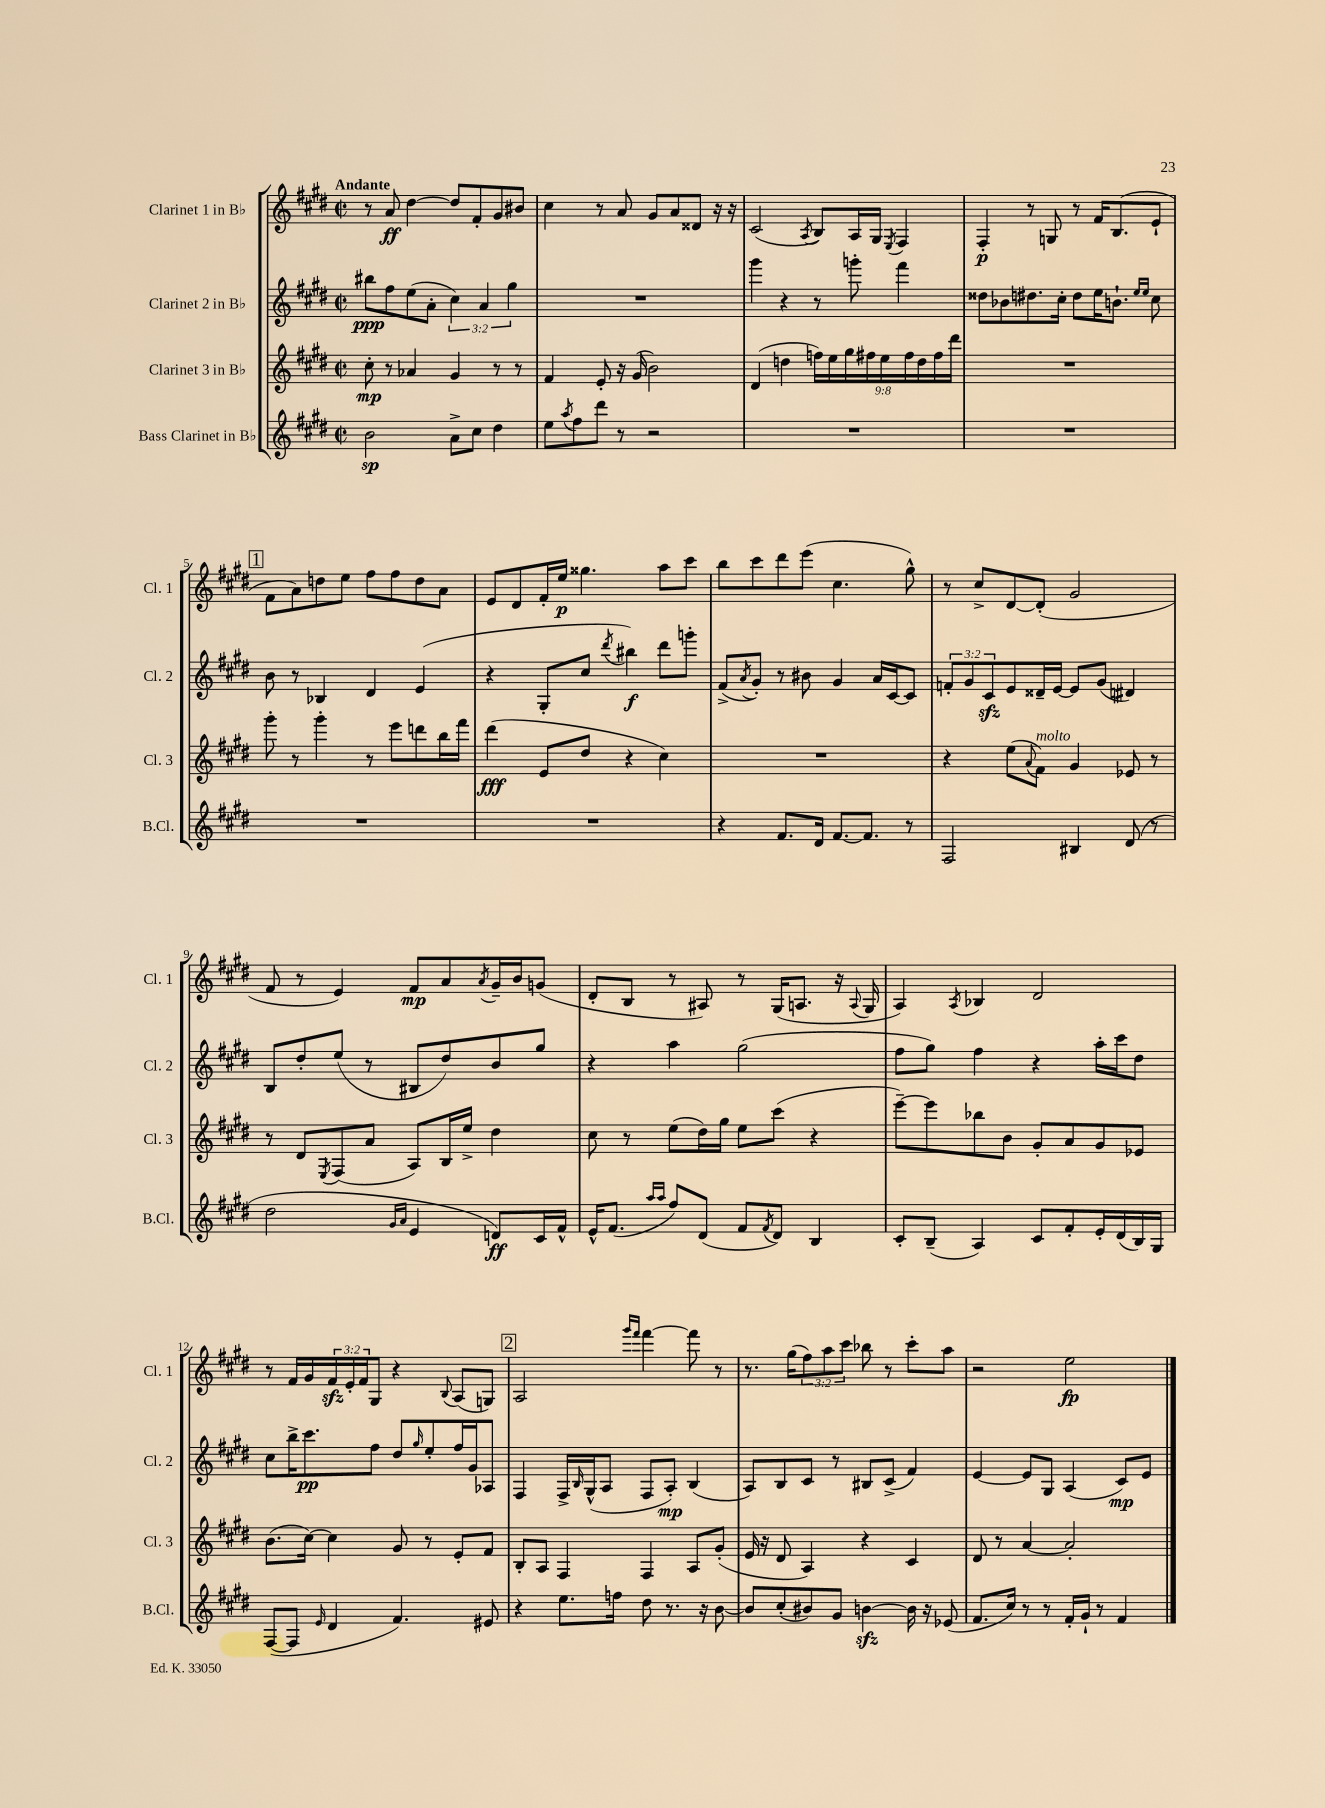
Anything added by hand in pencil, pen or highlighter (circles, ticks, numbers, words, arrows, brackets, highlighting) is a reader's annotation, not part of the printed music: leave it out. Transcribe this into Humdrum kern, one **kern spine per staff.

**kern	**dynam	**kern	**dynam	**kern	**dynam	**kern	**dynam
*part4	*part4	*part3	*part3	*part2	*part2	*part1	*part1
*staff4	*staff4	*staff3	*staff3	*staff2	*staff2	*staff1	*staff1
*I"Bass Clarinet in B♭	*	*I"Clarinet 3 in B♭	*	*I"Clarinet 2 in B♭	*	*I"Clarinet 1 in B♭	*
*I'B.Cl.	*	*I'Cl. 3	*	*I'Cl. 2	*	*I'Cl. 1	*
*clefG2	*	*clefG2	*	*clefG2	*	*clefG2	*
*k[f#c#g#d#]	*	*k[f#c#g#d#]	*	*k[f#c#g#d#]	*	*k[f#c#g#d#]	*
*M2/2	*	*M2/2	*	*M2/2	*	*M2/2	*
*met(c|)	*	*met(c|)	*	*met(c|)	*	*met(c|)	*
=1	=1	=1	=1	=1	=1	=1	=1
!	!	!	!	!	!	!LO:TX:a:B:t=Andante	!
2b\	sp	8cc#'\	mp	8bb#X\L	ppp	8r	.
.	.	8r	.	8ff#\	.	8a/	ff
.	.	4a-X/	.	(8ee\	.	[4dd#\	.
.	.	.	.	8a'\J	.	.	.
8a^\L	.	4g#/	.	6cc#\)	.	8dd#/L]	.
8cc#\J	.	.	.	.	.	8f#'/	.
.	.	.	.	6a/	.	.	.
4dd#\	.	8r	.	.	.	8g#/	.
.	.	.	.	6gg#\	.	.	.
.	.	8r	.	.	.	8b#X/J	.
=2	=2	=2	=2	=2	=2	=2	=2
8ee\L	.	4f#/	.	1r	.	4cc#\	.
8qaa/	.	.	.	.	.	.	.
8ff#\	.	.	.	.	.	.	.
8ddd#\J	.	8e'/	.	.	.	8r	.
8r	.	16r	.	.	.	8a/	.
.	.	(16g#/	.	.	.	.	.
2r	.	2b\)	.	.	.	8g#/L	.
.	.	.	.	.	.	8a/	.
.	.	.	.	.	.	8d##X/J	.
.	.	.	.	.	.	16r	.
.	.	.	.	.	.	16r	.
=3	=3	=3	=3	=3	=3	=3	=3
1r	.	(4d#/	.	4ggg#\	.	(2c#/	.
.	.	4ddn\	.	4r	.	.	.
.	.	.	.	.	.	8qA/	.
.	.	18ffn\LL)	.	8r	.	8B/L)	.
.	.	18ee\	.	.	.	.	.
.	.	18gg#\	.	.	.	.	.
.	.	.	.	8gggn'\	.	16A/L	.
.	.	18ff#X\	.	.	.	.	.
.	.	.	.	.	.	16G#/JJ	.
.	.	18ee\	.	.	.	.	.
.	.	.	.	.	.	8qE/	.
.	.	.	.	4fff#\	.	4F#/	.
.	.	18ff#\	.	.	.	.	.
.	.	18dd\	.	.	.	.	.
.	.	18ff#\	.	.	.	.	.
.	.	18ddd#\JJ	.	.	.	.	.
=4	=4	=4	=4	=4	=4	=4	=4
1r	.	1r	.	8dd##X\L	.	4F#'/	p
.	.	.	.	8b-X\	.	.	.
.	.	.	.	8.dd#X\	.	8r	.
.	.	.	.	.	.	8Gn/	.
.	.	.	.	16cc#'\Jk	.	.	.
.	.	.	.	8dd#\L	.	8r	.
.	.	.	.	16ee\K	.	16f#/KL	.
.	.	.	.	8.bn`\J	.	(8.B/	.
.	.	.	.	16qqee/LL	.	.	.
.	.	.	.	16qqee/JJ	.	.	.
.	.	.	.	8cc#\	.	8e`/J	.
!!LO:LB:g=z
!!LO:REH:place=s1:t=1
=5	=5	=5	=5	=5	=5	=5	=5
1r	.	8ggg#'\	.	8b\	.	8f#\L	.
.	.	8r	.	8r	.	8a\)	.
.	.	4ggg#'\	.	4B-X/	.	8ddn\	.
.	.	.	.	.	.	8ee\J	.
.	.	8r	.	4d#/	.	8ff#\L	.
.	.	8eee\L	.	.	.	8ff#\	.
.	.	8dddn\	.	(4e/	.	8dd\	.
.	.	16bb\L	.	.	.	8a\J	.
.	.	16fff#\JJ	.	.	.	.	.
=6	=6	=6	=6	=6	=6	=6	=6
1r	.	(4ddd#\	fff	4r	.	8e/L	.
.	.	.	.	.	.	8d#/	.
.	.	8e/L	.	8G#'/L	.	16f#'/L	.
.	.	.	.	.	.	16ee/JJ	p
.	.	8dd#/J	.	8cc#/J	.	4.gg##X\	.
.	.	.	.	8qddd#/	.	.	.
.	.	4r	.	4bb#X\)	f	.	.
.	.	4cc#\)	.	8ddd#\L	.	8aa\L	.
.	.	.	.	8gggn'\J	.	8ccc#\J	.
=7	=7	=7	=7	=7	=7	=7	=7
4r	.	1r	.	(8f#^/L	.	8bb\L	.
.	.	.	.	8qa/	.	.	.
.	.	.	.	8g#'/J)	.	8ccc#\	.
8.f#/L	.	.	.	8r	.	8ddd#\	.
.	.	.	.	8b#X\	.	(8eee\J	.
16d#/Jk	.	.	.	.	.	.	.
[8.f#/L	.	.	.	4g#/	.	4.cc#\	.
8.f#/J]	.	.	.	.	.	.	.
.	.	.	.	16a/LL	.	.	.
.	.	.	.	[16c#/J	.	.	.
8r	.	.	.	8c#/J]	.	8gg#^^\)	.
=8	=8	=8	=8	=8	=8	=8	=8
2F#/	.	4r	.	12fn'/L	.	8r	.
.	.	.	.	12g#/	.	.	.
.	.	.	.	.	.	8cc#^/L	.
.	.	.	.	12c#zz/	.	.	.
.	.	(8ee\L	.	8e/	.	[8d#/	.
.	.	8qqa/	.	.	.	.	.
!	!	!LO:TX:a:i:t=molto	!	!	!	!	!
.	.	8f#\J)	.	16d##X~/L	.	(8d#'/J]	.
.	.	.	.	[16e/JJ	.	.	.
4B#X/	.	4g#/	.	8e/L]	.	2g#/	.
.	.	.	.	(8g#/J	.	.	.
(8d#/	.	8e-X/	.	4d#X/)	.	.	.
8r	.	8r	.	.	.	.	.
!!LO:LB:g=z
=9	=9	=9	=9	=9	=9	=9	=9
2dd#\	.	8r	.	8B/L	.	8f#/	.
.	.	8d#/L	.	8dd#'/	.	8r	.
.	.	8qE/	.	.	.	.	.
.	.	(8F#/	.	(8ee/J	.	4e/)	.
.	.	8a/J	.	8r	.	.	.
16qqg#/LL	.	.	.	.	.	.	.
16qqa/JJ	.	.	.	.	.	.	.
4e/	.	8A/L)	.	8B#X/L	.	8f#/L	mp
.	.	16B/L	.	8dd#/)	.	8a/	.
.	.	16ee^/JJ	.	.	.	.	.
.	.	.	.	.	.	8qa/	.
8dn/L)	ff	4dd#\	.	8b/	.	16g#~/L	.
.	.	.	.	.	.	16b/J	.
16c#/L	.	.	.	8gg#/J	.	(8gn/J	.
16f#^^/JJ	.	.	.	.	.	.	.
=10	=10	=10	=10	=10	=10	=10	=10
16e^^/KL	.	8cc#\	.	4r	.	8d#'/L	.
(8.f#/J	.	.	.	.	.	.	.
.	.	8r	.	.	.	8B/J	.
16qqaa/LL	.	.	.	.	.	.	.
16qqaa/JJ	.	.	.	.	.	.	.
8ff#/L)	.	(8ee\L	.	4aa\	.	8r	.
(8d#/J	.	16dd#\L)	.	.	.	8A#X/)	.
.	.	16gg#\JJ	.	.	.	.	.
8f#/L	.	8ee\L	.	(2gg#\	.	8r	.
8qf#/	.	.	.	.	.	.	.
8d#/J)	.	(8ccc#\J	.	.	.	(16G#/KL	.
.	.	.	.	.	.	8.An/J	.
4B/	.	4r	.	.	.	.	.
.	.	.	.	.	.	16r	.
.	.	.	.	.	.	8qqA/	.
.	.	.	.	.	.	16G#/	.
=11	=11	=11	=11	=11	=11	=11	=11
8c#'/L	.	[8eee~\L)	.	8ff#\L	.	4A/)	.
(8B~/J	.	8eee\]	.	8gg#\J)	.	.	.
.	.	.	.	.	.	8qA/	.
4A/)	.	8bb-X\	.	4ff#\	.	4B-X/	.
.	.	8b\J	.	.	.	.	.
8c#/L	.	8g#'/L	.	4r	.	2d#/	.
8f#'/	.	8a/	.	.	.	.	.
16e'/L	.	8g#/	.	16aa'\LL	.	.	.
(16d#/	.	.	.	16ccc#\J	.	.	.
16B/)	.	8e-X/J	.	8dd#\J	.	.	.
16G#/JJ	.	.	.	.	.	.	.
!!LO:LB:g=z
=12	=12	=12	=12	=12	=12	=12	=12
([8F#/L	.	(8.b\L	.	8cc#\L	.	8r	.
8F#/J]	.	.	.	16bb^\K	.	16f#/LL	.
.	.	[16cc#\Jk)	.	8.ccc#\	pp	16g#/	.
16qqe/	.	.	.	.	.	.	.
4d#/	.	4cc#\]	.	.	.	24f#zz/	.
.	.	.	.	.	.	24e'/	.
.	.	.	.	.	.	24f#/J	.
.	.	.	.	8ff#\J	.	8G#/J	.
4.f#/)	.	8g#/	.	8dd#/L	.	4r	.
.	.	.	.	16qqgg#/	.	.	.
.	.	8r	.	8ee'/	.	.	.
.	.	.	.	.	.	8qqB/	.
.	.	8e'/L	.	16ff#/L	.	(8A/L	.
.	.	.	.	16g#/J	.	.	.
8e#X/	.	8f#/J	.	8A-X/J	.	8Gn/J)	.
!!LO:REH:place=s1:t=2
=13	=13	=13	=13	=13	=13	=13	=13
4r	.	8B'/L	.	4F#/	.	2A/	.
.	.	8A/J	.	.	.	.	.
8.ee\L	.	4F#/	.	16F#^/LL	.	.	.
.	.	.	.	16qqB/	.	.	.
.	.	.	.	(16G#^^/J	.	.	.
.	.	.	.	8A/J	.	.	.
16ffn\Jk	.	.	.	.	.	.	.
.	.	.	.	.	.	16qqggg#/LL	.
.	.	.	.	.	.	16qqfff#/JJ	.
8dd#\	.	4F#/	.	8F#/L	.	[4fff#\	.
8.r	.	.	.	8A'/J)	mp	.	.
.	.	8A/L	.	(4B/	.	8fff#\]	.
16r	.	.	.	.	.	.	.
[8b\	.	(8g#'/J	.	.	.	8r	.
=14	=14	=14	=14	=14	=14	=14	=14
8b/L]	.	16e/	.	8A/L)	.	8.r	.
.	.	16r	.	.	.	.	.
(8cc#'/	.	8d#/	.	8B/	.	.	.
.	.	.	.	.	.	(16gg#\KL	.
8b#X/)	.	4A/)	.	8c#/J	.	12ff#\)	.
.	.	.	.	.	.	12aa\	.
8g#/J	.	.	.	8r	.	.	.
.	.	.	.	.	.	12ccc#\J	.
[4bnzz\	.	4r	.	8B#X/L	.	8bb-X\	.
.	.	.	.	(8c#^/J	.	8r	.
16b\]	.	4c#/	.	4f#/)	.	8ccc#'\L	.
16r	.	.	.	.	.	.	.
(8e-X/	.	.	.	.	.	8aa\J	.
=15	=15	=15	=15	=15	=15	=15	=15
8.f#/L	.	8d#/	.	[4e/	.	2r	.
.	.	8r	.	.	.	.	.
16cc#/Jk)	.	.	.	.	.	.	.
8r	.	[4a/	.	8e/L]	.	.	.
8r	.	.	.	8G#/J	.	.	.
16f#'/LL	.	2a'/]	.	(4A/	.	2ee\	fp
16g#`/JJ	.	.	.	.	.	.	.
8r	.	.	.	.	.	.	.
4f#/	.	.	.	8c#/L)	mp	.	.
.	.	.	.	8e/J	.	.	.
==	==	==	==	==	==	==	==
*-	*-	*-	*-	*-	*-	*-	*-
